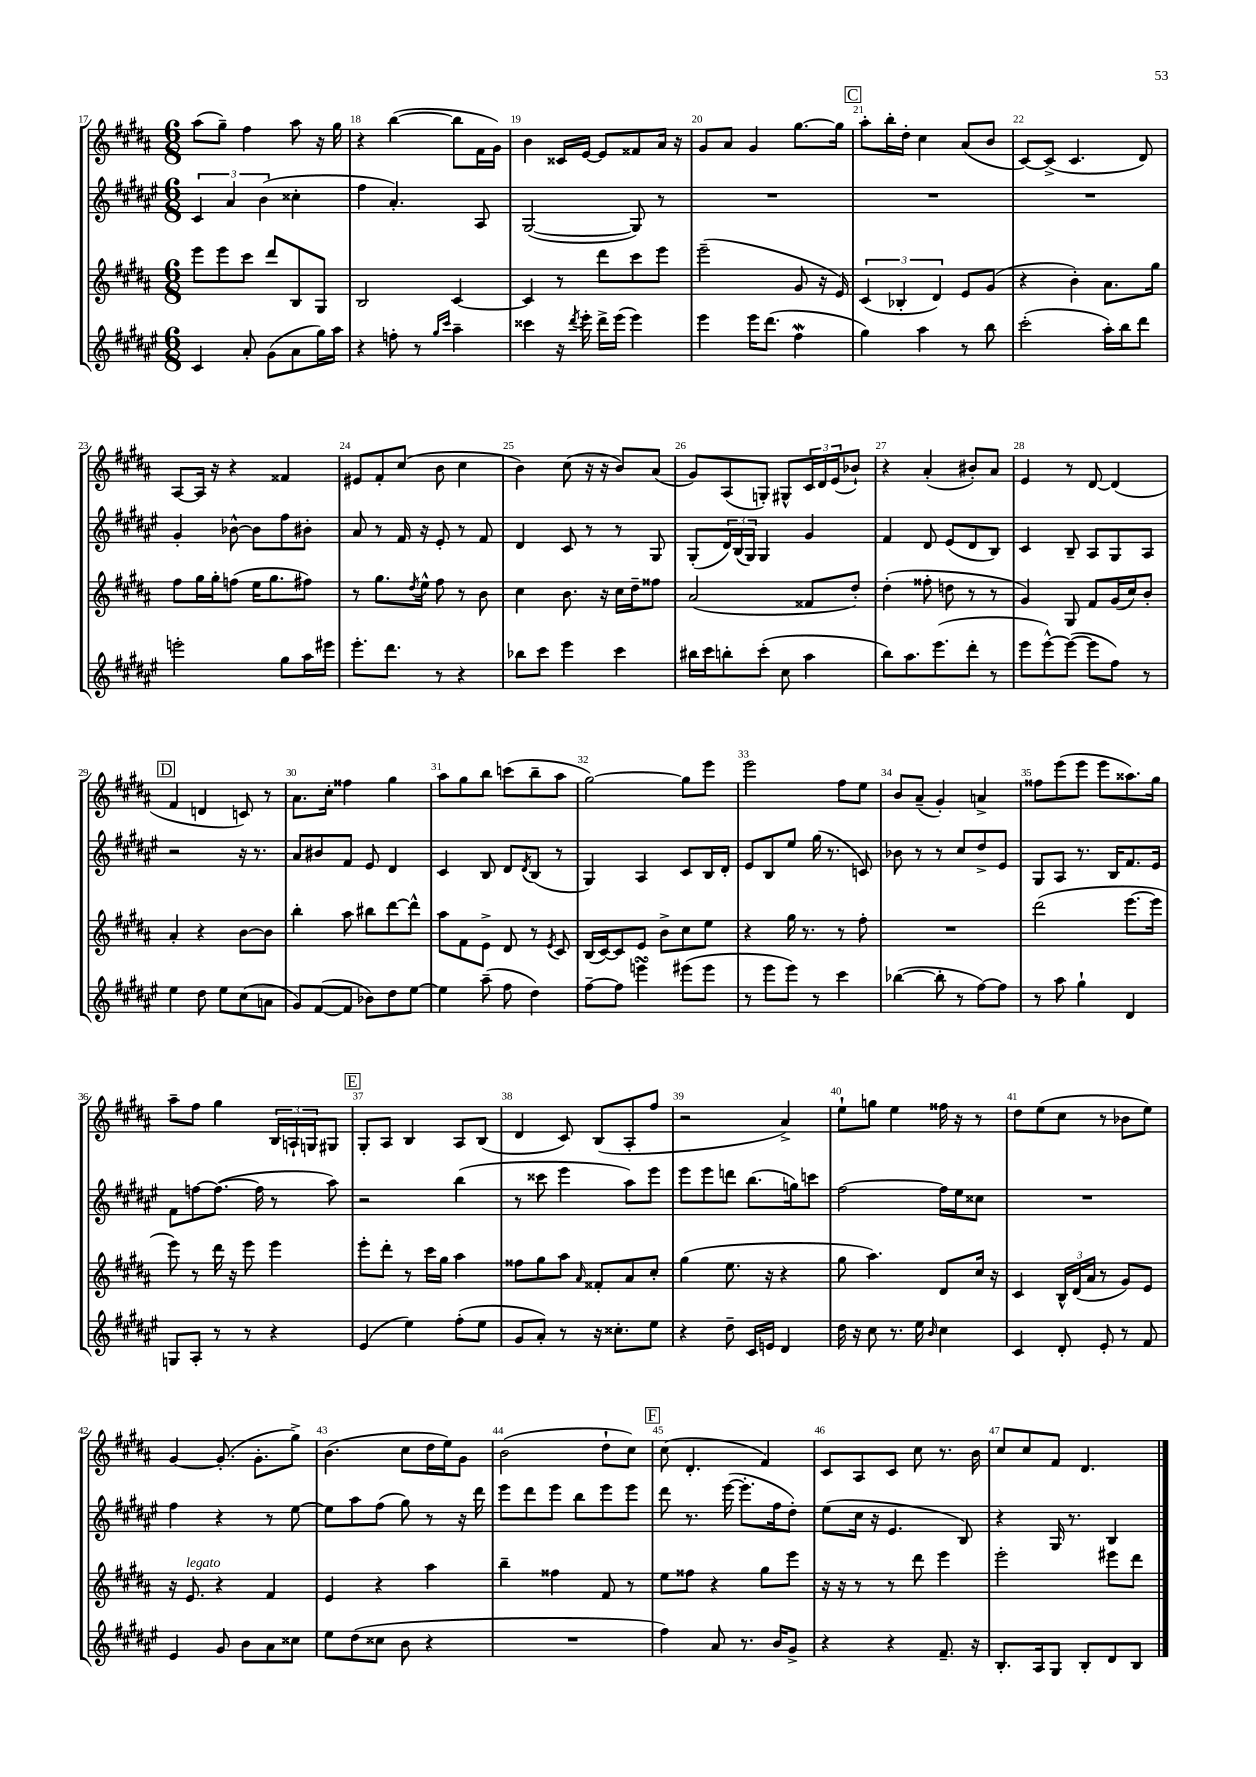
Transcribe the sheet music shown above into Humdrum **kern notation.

**kern	**kern	**kern	**kern
*part4	*part3	*part2	*part1
*staff4	*staff3	*staff2	*staff1
*clefG2	*clefG2	*clefG2	*clefG2
*k[f#c#g#d#a#e#]	*k[f#c#g#d#a#]	*k[f#c#g#d#a#e#]	*k[f#c#g#d#a#]
*M6/8	*M6/8	*M6/8	*M6/8
=17	=17	=17	=17
4c#/	8eee\L	6c#/	(8aa#\L
.	8eee\	.	8gg#~\J)
.	.	6a#/	.
8a#'/	8ccc#\J	.	4ff#\
.	.	(6b\	.
(8g#\L	8ddd#/L	.	.
8a#\	8B/	4cc##X'\	8aa#\
16gg#\L)	8G#/J	.	16r
16aa#\JJ	.	.	16gg#\
=18	=18	=18	=18
4r	2B/	4ff#\	4r
8ffn'\	.	4.a#'/)	([4bb\
8r	.	.	.
16qqgg#/LL	.	.	.
16qqccc#/JJ	.	.	.
4aa#~\	[4c#/	.	8bb\L]
.	.	8A#/	16f#\L
.	.	.	16g#\JJ)
=19	=19	=19	=19
4ccc##X\	4c#/]	([2G#/	4b\
16r	8r	.	16c##X/LL
8qddd#/	.	.	.
16eee#'\	.	.	[16e/JJ
16ddd#^\LL	8ddd#\L	.	8e/L]
(16eee#\JJ	.	.	.
4eee#\)	8ccc#\	8G#/])	8f##X/
.	8eee\J	8r	16a#/Jk
.	.	.	16r
=20	=20	=20	=20
4eee#\	(2eee~\	2.r	8g#/L
.	.	.	8a#/J
16eee#\KL	.	.	4g#/
(8.ddd#\J	.	.	.
4ff#w\	8g#/	.	[8.gg#\L
.	16r	.	.
.	16e/)	.	16gg#\Jk]
!!LO:REH:place=s1:t=C
=21	=21	=21	=21
4gg#\)	(6c#/	2.r	8aa#'\L
.	.	.	16bb'\L
.	6B-X'/	.	.
.	.	.	16dd#'\JJ
4aa#\	.	.	4cc#\
.	6d#/)	.	.
8r	8e/L	.	(8a#/L
8bb\	(8g#/J	.	8b/J
=22	=22	=22	=22
(2ccc#'\	4r	2.r	[8c#/L)
.	.	.	(8c#^/J]
.	4b'\)	.	4.c#/
16aa#'\LL)	8.a#\L	.	.
16bb\J	.	.	.
8ddd#\J	.	.	8d#/)
.	16gg#\Jk	.	.
!!LO:LB:g=z
=23	=23	=23	=23
2eeen'\	8ff#\L	4g#'/	[8A#/L
.	16gg#\L	.	16A#/Jk]
.	16gg#'\J	.	16r
.	(8ffn\J	[8b-X^^\	4r
.	16ee\KL	8b-\L]	.
.	8.gg#\	.	.
8gg#\L	.	8ff#\	4f##X/
16aa#\L	8ff#X\J)	8b#X'\J	.
16eee#X\JJ	.	.	.
=24	=24	=24	=24
8.eee#'\L	8r	8a#/	8e#X/L
.	8.gg#\L	8r	8f#'/
8.ddd#\J	.	.	.
.	.	16f#/	(8cc#/J
.	8qdd#/	.	.
.	16ee^^\Jk	16r	.
8r	8ff#\	8e#'/	8b\
4r	8r	8r	4cc#\
.	8b\	8f#/	.
=25	=25	=25	=25
8bb-X\L	4cc#\	4d#/	4b\)
8ccc#\J	.	.	.
4eee#\	8.b\	8c#/	(8cc#\
.	.	8r	16r
.	16r	.	16r
4ccc#\	16cc#\LL	8r	8b/L)
.	16dd#~\J	.	.
.	8ff##X\J	8G#/	(8a#/J
=26	=26	=26	=26
16bb#X\LL	(2a#/	(8G#'/L	8g#/L)
16ccc#\J	.	.	.
8bbn'\	.	24d#/L)	(8A#/
.	.	(24B/	.
.	.	24G#/JJ)	.
(8ccc#'\J	.	4G#/	8Gn'/J)
8cc#\	.	.	8G#X^^/L
4aa#\	8f##X/L	4g#/	24c#/L
.	.	.	24d#/
.	.	.	(24e/J
.	8dd#'/J)	.	8b-X`/J)
=27	=27	=27	=27
8bb\L)	(4dd#'\	4f#/	4r
8.aa#\	.	.	.
.	8ff##X'\	8d#/	(4a#'/
(8.eee#\	.	.	.
.	8ddn\	(8e#/L	.
8ddd#'\J	8r	8d#/	8b#X'/L)
8r	8r	8B/J)	8a#/J
=28	=28	=28	=28
8eee#\L	4g#/)	4c#/	4e/
[8eee#^^\)	.	.	.
(8eee#\J_	8G#/	8B~/	8r
8eee#\L]	8f#/L	8A#/L	[8d#/
8ff#\J)	(16g#/L	8G#/	(4d#/]
.	16cc#/J)	.	.
8r	8b'/J	8A#/J	.
!!LO:LB:g=z
!!LO:REH:place=s1:t=D
=29	=29	=29	=29
4ee#\	4a#'/	2r	4f#/
8dd#\	4r	.	4dn/
8ee#\L	.	.	.
(8cc#\	[8b\L	16r	8cn/)
.	.	8.r	.
8an\J	8b\J]	.	8r
=30	=30	=30	=30
8g#/L)	4bb'\	8a#/L	8.a#\L
([8f#/	.	8b#X/	.
.	.	.	16cc#'\Jk
8f#/J]	8aa#\	8f#/J	4ff##X\
8b-X\L)	8bb#X\L	8e#/	.
8dd#\	[8ddd#\	4d#/	4gg#\
[8ee#\J	8ddd#^^\J]	.	.
=31	=31	=31	=31
4ee#\]	8aa#\L	4c#/	8aa#\L
.	8f#\	.	8gg#\
(8aa#~\	8e^\J	8B/	8bb\J
8ff#\	8d#/	8d#/L	(8cccn\L
.	.	8qd#/	.
4dd#\)	8r	(8B/J	8bb~\
.	8qe/	.	.
.	8c#/	8r	8aa#\J
=32	=32	=32	=32
[8ff#~\L	(16B/LL	4G#/)	[2gg#\)
.	[16c#/J)	.	.
8ff#\J]	8c#/]	.	.
4eeensSSs\	8e/J	4A#/	.
.	8b^\L	.	.
(8eee#X\L	8cc#\	8c#/L	8gg#\L]
8eee#\J	8ee\J	16B/L	8eee\J
.	.	16d#'/JJ	.
=33	=33	=33	=33
8r	4r	8e#/L	2eee\
8eee#\L	.	8B/	.
8eee#\J)	16gg#\	8ee#/J	.
.	8.r	.	.
8r	.	(16gg#\	.
.	.	8.r	.
4ccc#\	8r	.	8ff#\L
.	8ff#'\	8cn/)	8ee\J
=34	=34	=34	=34
([4bb-X\	2.r	8b-X\	8b/L
.	.	8r	(8a#~/J
8bb-'\]	.	8r	4g#'/)
8r	.	8cc#/L	.
[8ff#\L)	.	8dd#^/	4an^/
8ff#\J]	.	8e#/J	.
=35	=35	=35	=35
8r	(2ddd#\	8G#/L	8ff##X\L
8aa#\	.	8A#/J	(8eee\
4gg#`\	.	8.r	8eee\J
.	.	.	8eee\L
.	.	16B/KL	.
4d#/	[8.eee\L	8.f#/	8.aa##X\)
.	16eee\Jk]	16e#/Jk	16gg#\Jk
!!LO:LB:g=z
=36	=36	=36	=36
8Gn/L	8eee\)	8f#\L	8aa#~\L
8A#'/J	8r	[8ffn\	8ff#\J
8r	16ddd#\	(8.ff\J_	4gg#\
.	16r	.	.
8r	8eee\	.	.
.	.	16ff\]	.
4r	4eee\	8r	24B/LL
.	.	.	24An`/
.	.	.	24Gn/J
.	.	8aa#\)	8G#X/J
!!LO:REH:place=s1:t=E
=37	=37	=37	=37
(4e#/	8eee'\L	2r	8G#'/L
.	8ddd#'\J	.	8A#/J
4ee#\)	8r	.	4B/
.	16ccc#\LL	.	.
.	16gg#\JJ	.	.
(8ff#'\L	4aa#\	(4bb\	8A#/L
8ee#\J	.	.	(8B/J
=38	=38	=38	=38
8g#/L	8ff##X\L	8r	4d#/
8a#'/J)	8gg#\	8ccc##X\	.
8r	8aa#\J	4eee#\	8c#/)
.	16qqa#/	.	.
16r	8f##X'/L	.	(8B/L
8.cc##X'\L	.	.	.
.	8a#/	8aa#\L)	8A#'/
8ee#\J	8cc#'/J	8eee#\J	8ff#/J
=39	=39	=39	=39
4r	(4gg#\	8eee#\L	2r
.	.	8eee#\	.
8dd#~\	8.ee\	8dddn\J	.
16c#/LL	.	(8.bb\L	.
16en/JJ	16r	.	.
4d#/	4r	.	4a#^/)
.	.	16ggn\k)	.
.	.	8cccn\J	.
=40	=40	=40	=40
16dd#\	8gg#\	[2ff#\	8ee`\L
16r	.	.	.
8cc#\	4.aa#\)	.	8ggn\J
8.r	.	.	4ee\
16ee#\	.	.	.
16qqb/	.	.	.
4cc#\	8d#/L	16ff#\LL]	16ff##X\
.	.	16ee#\J	16r
.	16cc#/Jk	8cc##X\J	8r
.	16r	.	.
=41	=41	=41	=41
4c#/	4c#/	2.r	8dd#\L
.	.	.	(8ee\
8d#'/	24B^^/LL	.	8cc#\J
.	(24d#/	.	.
.	24a#/JJ	.	.
8e#'/	8r	.	8r
8r	8g#/L)	.	8b-X\L
8f#/	8e/J	.	8ee\J)
!!LO:LB:g=z
=42	=42	=42	=42
4e#/	16r	4ff#\	[4g#/
!	!LO:TX:a:i:t=legato	!	!
.	8.e/	.	.
8g#/	4r	4r	(8.g#'/]
8b\L	.	.	.
.	.	.	8.g#'\L
8a#\	4f#/	8r	.
8cc##X\J	.	[8ee#\	8gg#^\J)
=43	=43	=43	=43
8ee#\L	4e/	8ee#\L]	(4.b\
(8dd#\	.	8aa#\	.
8cc##X\J	4r	(8ff#\J	.
8b\	.	8gg#\)	8cc#\L
4r	4aa#\	8r	16dd#\L
.	.	.	16ee\J)
.	.	16r	8g#\J
.	.	16ddd#\	.
=44	=44	=44	=44
2.r	4bb~\	8eee#\L	(2b\
.	.	8ddd#\	.
.	4ff##X\	8eee#\J	.
.	.	8bb\L	.
.	8f#/	8eee#\	8dd#`\L
.	8r	8eee#\J	8cc#\J)
!!LO:REH:place=s1:t=F
=45	=45	=45	=45
4ff#\)	8ee\L	8ddd#\	(8cc#\
.	8ff##X\J	8.r	4.d#'/
8a#/	4r	.	.
.	.	([16eee#\	.
8.r	.	8.eee#'\L]	.
.	8gg#\L	.	4f#/)
16b/KL	.	16ff#\k	.
8g#^/J	8eee\J	8dd#'\J)	.
=46	=46	=46	=46
4r	16r	(8ee#\L	8c#/L
.	16r	.	.
.	8r	16cc#\Jk	8A#/
.	.	16r	.
4r	8r	4.e#/	8c#/J
.	8ddd#\	.	8cc#\
8.f#~/	4eee\	.	8.r
.	.	8B/)	.
16r	.	.	16b\
=47	=47	=47	=47
8.B'/L	2eee'\	4r	8cc#/L
.	.	.	8cc#/
16A#/k	.	.	.
8G#/J	.	16G#/	8f#/J
.	.	8.r	.
8B'/L	.	.	4.d#/
8d#/	8eee#X\L	4B/	.
8B/J	8ddd#\J	.	.
==	==	==	==
*-	*-	*-	*-
